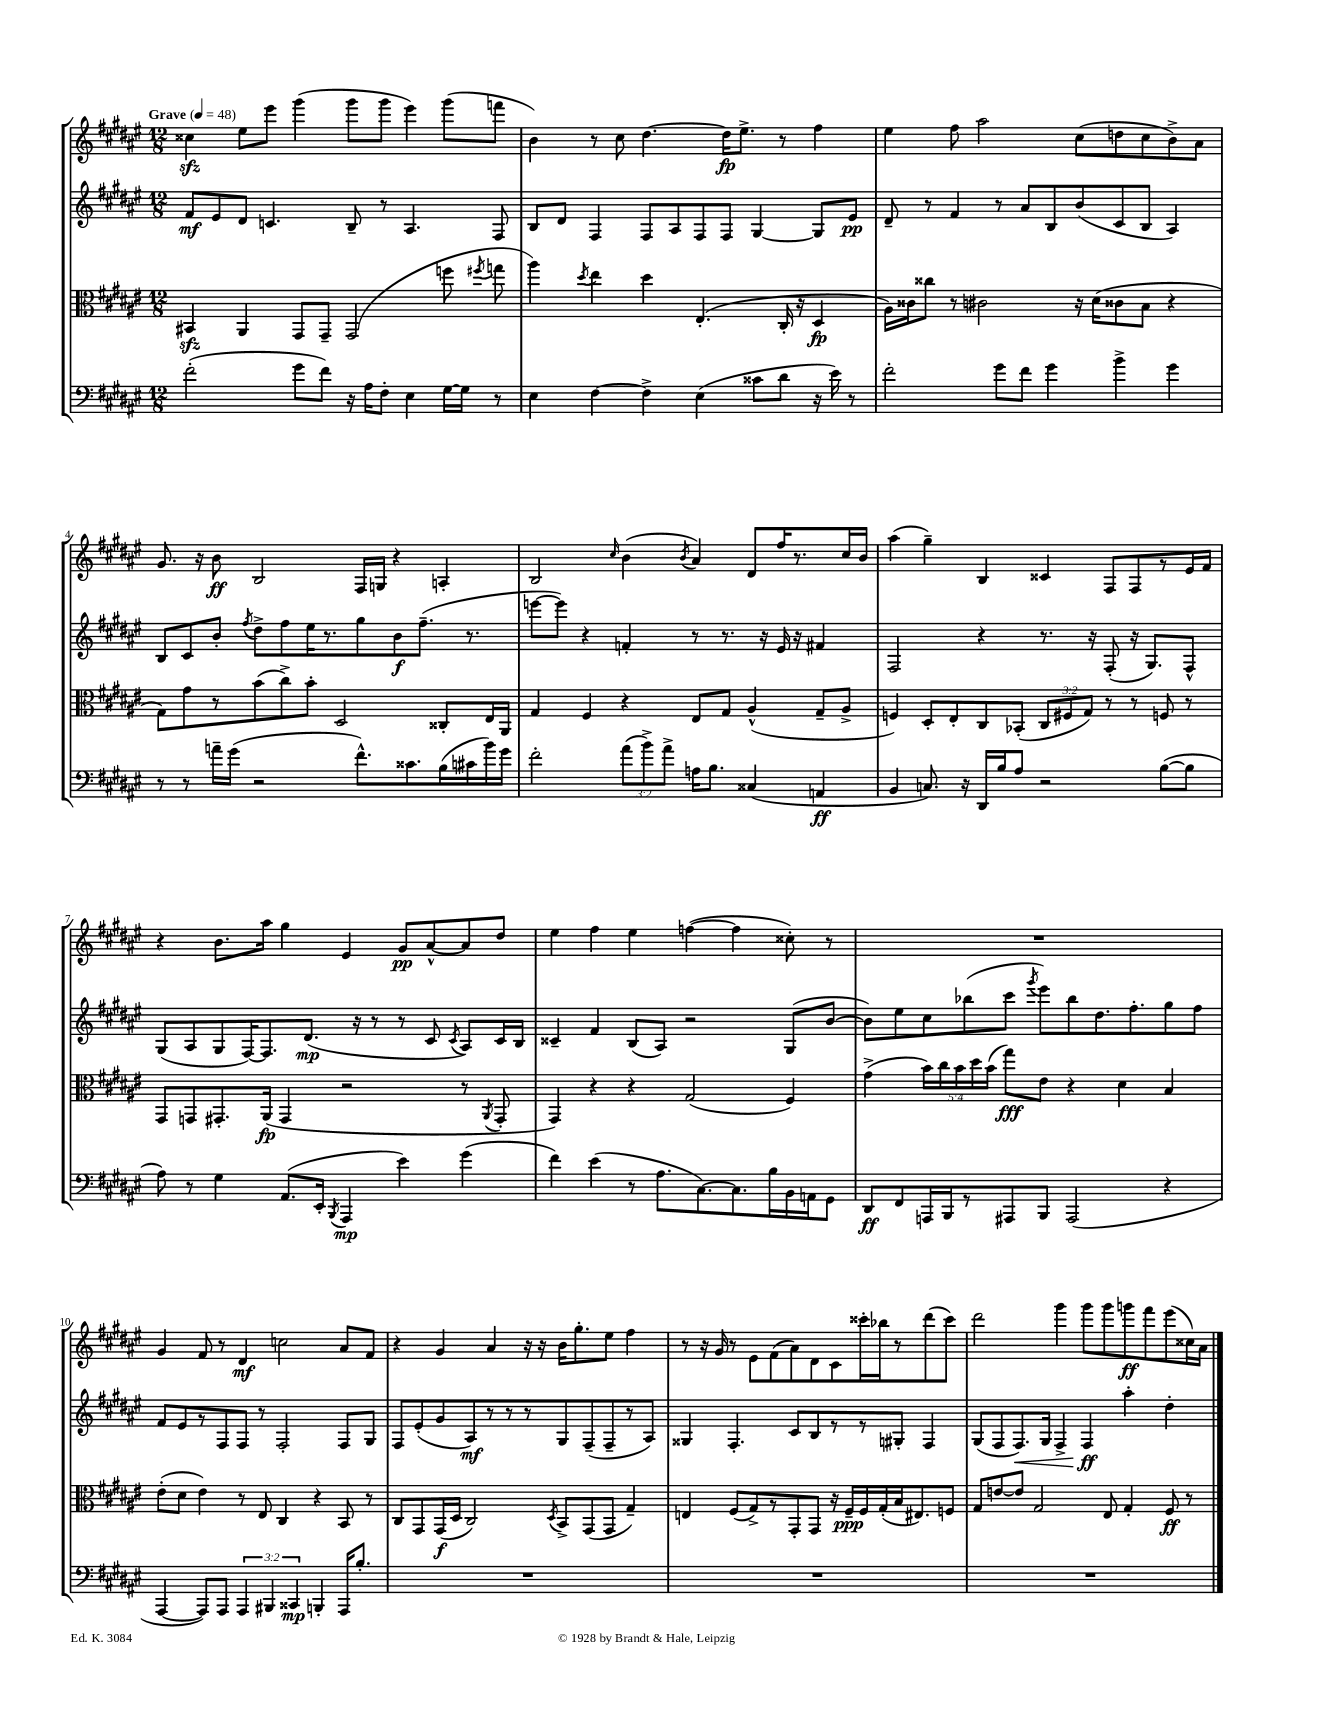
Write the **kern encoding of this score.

**kern	**dynam	**kern	**dynam	**kern	**dynam	**kern	**dynam
*part4	*part4	*part3	*part3	*part2	*part2	*part1	*part1
*staff4	*staff4	*staff3	*staff3	*staff2	*staff2	*staff1	*staff1
*clefF4	*	*clefC3	*	*clefG2	*	*clefG2	*
*k[f#c#g#d#a#e#]	*	*k[f#c#g#d#a#e#]	*	*k[f#c#g#d#a#e#]	*	*k[f#c#g#d#a#e#]	*
*M12/8	*	*M12/8	*	*M12/8	*	*M12/8	*
*MM48	*	*MM48	*	*MM48	*	*MM48	*
=1	=1	=1	=1	=1	=1	=1	=1
!	!	!	!	!	!	!LO:TX:a:B:t=Grave	!
(2f#'\	.	4BB#Xzz/	.	8f#/L	mf	4cc##Xzz\	.
.	.	.	.	8e#/	.	.	.
.	.	4AA#/	.	8d#/J	.	8ee#\L	.
.	.	.	.	4.cn/	.	8eee#\J	.
8g#\L	.	8GG#/L	.	.	.	(4ggg#\	.
8f#\J)	.	8GG#~/J	.	.	.	.	.
16r	.	(2GG#/	.	8B~/	.	8ggg#\L	.
16A#\KL	.	.	.	.	.	.	.
8F#'\J	.	.	.	8r	.	8ggg#\J	.
4E#\	.	.	.	4.A#/	.	4eee#\)	.
[16G#\LL	.	8ffn\	.	.	.	(8ggg#\L	.
16G#\JJ]	.	.	.	.	.	.	.
.	.	8qff#X/	.	.	.	.	.
8r	.	8ggn\	.	8F#/	.	8fffn\J	.
=2	=2	=2	=2	=2	=2	=2	=2
4E#\	.	4aa#\)	.	8B/L	.	4b\)	.
.	.	.	.	8d#/J	.	.	.
.	.	8qdd#/	.	.	.	.	.
[4F#\	.	4ee#\	.	4F#/	.	8r	.
.	.	.	.	.	.	8cc#\	.
4F#^\]	.	4dd#\	.	8F#/L	.	[4.dd#\	.
.	.	.	.	8A#/	.	.	.
(4E#\	.	(4.E#'/	.	8F#/	.	.	.
.	.	.	.	8F#/J	.	16dd#\KL]	fp
.	.	.	.	.	.	8.ee#^\J	.
8c##X\L	.	.	.	[4G#/	.	.	.
8d#\J	.	16C#'/	.	.	.	8r	.
.	.	16r	.	.	.	.	.
16r	.	4D#/	fp	8G#/L]	.	4ff#\	.
16e#\)	.	.	.	.	.	.	.
8r	.	.	.	8e#/J	pp	.	.
=3	=3	=3	=3	=3	=3	=3	=3
2f#'\	.	16A#\LL)	.	8d#~/	.	4ee#\	.
.	.	16c##X\J	.	.	.	.	.
.	.	8cc##X\J	.	8r	.	.	.
.	.	8r	.	4f#/	.	8ff#\	.
.	.	2c#X\	.	.	.	2aa#\	.
8g#\L	.	.	.	8r	.	.	.
8f#\J	.	.	.	8a#/L	.	.	.
4g#\	.	.	.	8B/	.	.	.
.	.	16r	.	(8b/	.	(8cc#\L	.
.	.	(16d#\KL	.	.	.	.	.
4b^\	.	8c##X\	.	8c#/	.	8ddn\	.
.	.	8B\J	.	8B/J	.	8cc#\	.
4g#\	.	4r	.	4A#/)	.	8b^\)	.
.	.	.	.	.	.	8a#\J	.
!!LO:LB:g=z
=4	=4	=4	=4	=4	=4	=4	=4
8r	.	8G#\L)	.	8B/L	.	8.g#/	.
8r	.	8g#\	.	8c#/	.	.	.
.	.	.	.	.	.	16r	.
16an~\LL	.	8r	.	8b'/J	.	8b\	ff
(16g#\JJ	.	.	.	.	.	.	.
.	.	.	.	8qff#/	.	.	.
2r	.	(8b\	.	8dd#^\L	.	2B/	.
.	.	8cc#^\)	.	8ff#\	.	.	.
.	.	8b'\J	.	16ee#\K	.	.	.
.	.	.	.	8.r	.	.	.
.	.	2D#/	.	.	.	.	.
8.f#^^\L)	.	.	.	8gg#\	.	16F#/LL	.
.	.	.	.	.	.	16Gn/JJ	.
.	.	.	.	8b\	f	4r	.
8.c##X\	.	.	.	.	.	.	.
.	.	.	.	(8.ff#~\J	.	.	.
(16B\L	.	8C##X'/L	.	.	.	4An'/	.
16c#X\	.	.	.	8.r	.	.	.
16b\)	.	16E#/L	.	.	.	.	.
16g#\JJ	.	16AA#/JJ	.	.	.	.	.
=5	=5	=5	=5	=5	=5	=5	=5
2f#'\	.	4G#/	.	[8eeen\L	.	2B/	.
.	.	.	.	8eee\J])	.	.	.
.	.	4F#/	.	4r	.	.	.
.	.	.	.	.	.	16qqcc#/	.
(12a#\L	.	4r	.	4fn'/	.	(4b\	.
12b^\)	.	.	.	.	.	.	.
12a#^\J	.	.	.	.	.	.	.
.	.	.	.	.	.	8qb/	.
16An\KL	.	8E#/L	.	8r	.	4a#/)	.
8.B\J	.	.	.	.	.	.	.
.	.	8G#/J	.	8.r	.	.	.
(4C##X/	.	(4A#^^/	.	.	.	8d#/L	.
.	.	.	.	16r	.	.	.
.	.	.	.	16e#/	.	16ff#/K	.
.	.	.	.	16r	.	8.r	.
4AAn/	ff	8G#~/L	.	4f#X/	.	.	.
.	.	8A#^/J	.	.	.	16cc#/L	.
.	.	.	.	.	.	16b/JJ	.
=6	=6	=6	=6	=6	=6	=6	=6
4BB/	.	4Fn/)	.	2F#/	.	(4aa#\	.
8.Cn/)	.	8D#'/L	.	.	.	4gg#~\)	.
.	.	8E#'/	.	.	.	.	.
16r	.	.	.	.	.	.	.
16DD#/LL	.	8C#/	.	4r	.	4B/	.
16B/J	.	.	.	.	.	.	.
8A#/J	.	(8BB-X'/J	.	.	.	.	.
2r	.	12C#/L	.	8.r	.	4c##X/	.
.	.	12F#X/	.	.	.	.	.
.	.	12G#/J)	.	.	.	.	.
.	.	.	.	16r	.	.	.
.	.	8r	.	(8F#'/	.	8F#/L	.
.	.	8r	.	16r	.	8F#/	.
.	.	.	.	8.G#/L)	.	.	.
([8B\L	.	8Fn/	.	.	.	8r	.
8B\J]	.	8r	.	8F#^^/J	.	16e#/L	.
.	.	.	.	.	.	16f#/JJ	.
!!LO:LB:g=z
=7	=7	=7	=7	=7	=7	=7	=7
8A#\)	.	8GG#/L	.	(8G#/L	.	4r	.
8r	.	8GGn/	.	8A#/	.	.	.
4G#\	.	8.GG#X'/	.	8G#/	.	8.b\L	.
.	.	.	.	[16F#/K)	.	.	.
.	.	(16AA#/Jk	fp	8.F#/]	.	16aa#\Jk	.
(8.AA#/L	.	4GG#/	.	.	.	4gg#\	.
.	.	.	.	(8.d#/J	mp	.	.
16EE#'/Jk	.	.	.	.	.	.	.
8qBBB/	.	.	.	.	.	.	.
4AAA#/	mp	2r	.	.	.	4e#/	.
.	.	.	.	16r	.	.	.
.	.	.	.	8r	.	.	.
4e#\)	.	.	.	8r	.	8g#/L	pp
.	.	.	.	8c#/	.	[8a#^^/	.
.	.	.	.	8qc#/	.	.	.
(4g#\	.	8r	.	8A#/L)	.	8a#/]	.
.	.	8qAA#/	.	.	.	.	.
.	.	8GG#'/	.	16c#/L	.	8dd#/J	.
.	.	.	.	16B/JJ	.	.	.
=8	=8	=8	=8	=8	=8	=8	=8
4f#\)	.	4GG#/)	.	4c##X~/	.	4ee#\	.
(4e#\	.	4r	.	4f#/	.	4ff#\	.
8r	.	4r	.	(8B/L	.	4ee#\	.
8.A#\L	.	.	.	8A#/J)	.	.	.
.	.	(2G#/	.	2r	.	([4ffn\	.
[8.C#\)	.	.	.	.	.	.	.
8.C#\]	.	.	.	.	.	4ff\]	.
16B\L	.	.	.	.	.	.	.
16BB\	.	4F#/)	.	(8G#/L	.	8cc##X'\)	.
16AAn\J	.	.	.	.	.	.	.
8GG#\J	.	.	.	[8b/J	.	8r	.
=9	=9	=9	=9	=9	=9	=9	=9
8DD#/L	ff	(4g#^\	.	8b\L])	.	1.r	.
8FF#/	.	.	.	8ee#\	.	.	.
16AAAn/L	.	20b\LL)	.	8cc#\	.	.	.
.	.	20cc#\	.	.	.	.	.
16BBB/J	.	.	.	.	.	.	.
.	.	20b\	.	.	.	.	.
8r	.	.	.	(8bb-X\	.	.	.
.	.	20dd#\	.	.	.	.	.
.	.	(20b\JJ	.	.	.	.	.
8AAA#X/	.	8gg#\L)	fff	8ccc#\J	.	.	.
.	.	.	.	8qggg#/	.	.	.
8BBB/J	.	8e#\J	.	8eee#\L)	.	.	.
(2AAA#/	.	4r	.	8bb-\	.	.	.
.	.	.	.	8.dd#\	.	.	.
.	.	4d#\	.	.	.	.	.
.	.	.	.	8.ff#'\	.	.	.
4r	.	4B/	.	8gg#\	.	.	.
.	.	.	.	8ff#\J	.	.	.
!!LO:LB:g=z
=10	=10	=10	=10	=10	=10	=10	=10
[4AAA#/	.	(8e#'\L	.	8f#/L	.	4g#/	.
.	.	8d#\J	.	8e#/	.	.	.
8AAA#/L])	.	4e#\)	.	8r	.	8f#/	.
8AAA#/J	.	.	.	8F#/	.	8r	.
6AAA#/	.	8r	.	8F#/J	.	4d#/	mf
.	.	8E#/	.	8r	.	.	.
6BBB#X/	.	.	.	.	.	.	.
.	.	4C#/	.	2F#'/	.	2ccn\	.
6CC##X/	mp	.	.	.	.	.	.
4BBBn'/	.	4r	.	.	.	.	.
16AAA#/KL	.	8BB/	.	8F#/L	.	8a#/L	.
8.B'/J	.	.	.	.	.	.	.
.	.	8r	.	8G#/J	.	8f#/J	.
=11	=11	=11	=11	=11	=11	=11	=11
1.r	.	8C#/L	.	8F#/L	.	4r	.
.	.	8GG#/	.	(8e#'/	.	.	.
.	.	(16GG#/L	f	8g#/	.	4g#/	.
.	.	16D#/JJ	.	.	.	.	.
.	.	2C#/)	.	8A#/)	mf	.	.
.	.	.	.	8r	.	4a#/	.
.	.	.	.	8r	.	.	.
.	.	.	.	8r	.	16r	.
.	.	.	.	.	.	16r	.
.	.	8qD#/	.	.	.	.	.
.	.	8BB^/L	.	8G#/	.	16b\KL	.
.	.	.	.	.	.	8.gg#'\	.
.	.	(8GG#/	.	(8F#~/	.	.	.
.	.	8GG#/J	.	8F#~/	.	8ee#\J	.
.	.	4G#~/)	.	8r	.	4ff#\	.
.	.	.	.	8A#/J)	.	.	.
=12	=12	=12	=12	=12	=12	=12	=12
1.r	.	4En/	.	4G##X/	.	8r	.
.	.	.	.	.	.	16r	.
.	.	.	.	.	.	16g#/	.
.	.	(8F#/L	.	4.F#'/	.	8r	.
.	.	8G#^/)	.	.	.	8e#\L	.
.	.	8r	.	.	.	(8f#\	.
.	.	8GG#'/	.	8c#/L	.	8a#\)	.
.	.	8GG#/J	.	8B/	.	8d#\	.
.	.	16r	.	8r	.	8c#\	.
.	.	16F#~/LL	ppp	.	.	.	.
.	.	16F#/	.	8r	.	16ccc##X'\L	.
.	.	(16G#'/	.	.	.	16bb-X\J	.
.	.	16B/J	.	8G#X'/J	.	8r	.
.	.	8.E#X/)	.	.	.	.	.
.	.	.	.	4F#/	.	(8ddd#\	.
.	.	8Fn/J	.	.	.	8ccc##\J)	.
=13	=13	=13	=13	=13	=13	=13	=13
1.r	.	8G#/L	.	(8G#/L	.	2ddd#\	.
.	.	[8en/	.	8F#/	.	.	.
!	!	!	!	!	!LO:HP:b	!	!
.	.	8e/J]	.	8.F#/)	<	.	.
.	.	2G#/	.	.	.	.	.
.	.	.	.	16G#/Jk	.	.	.
.	.	.	.	4F#^/	.	4ggg#\	.
.	.	.	.	4F#/	ff	8ggg#\L	.
.	.	8E#/	.	.	.	8ggg#\	.
.	.	4G#'/	.	4aa#'\	[	8gggn\	ff
.	.	.	.	.	.	8fff#\	.
.	.	8F#/	ff	4dd#'\	.	(8eee#\	.
.	.	8r	.	.	.	16cc##X\L)	.
.	.	.	.	.	.	16a#\JJ	.
==	==	==	==	==	==	==	==
*-	*-	*-	*-	*-	*-	*-	*-
